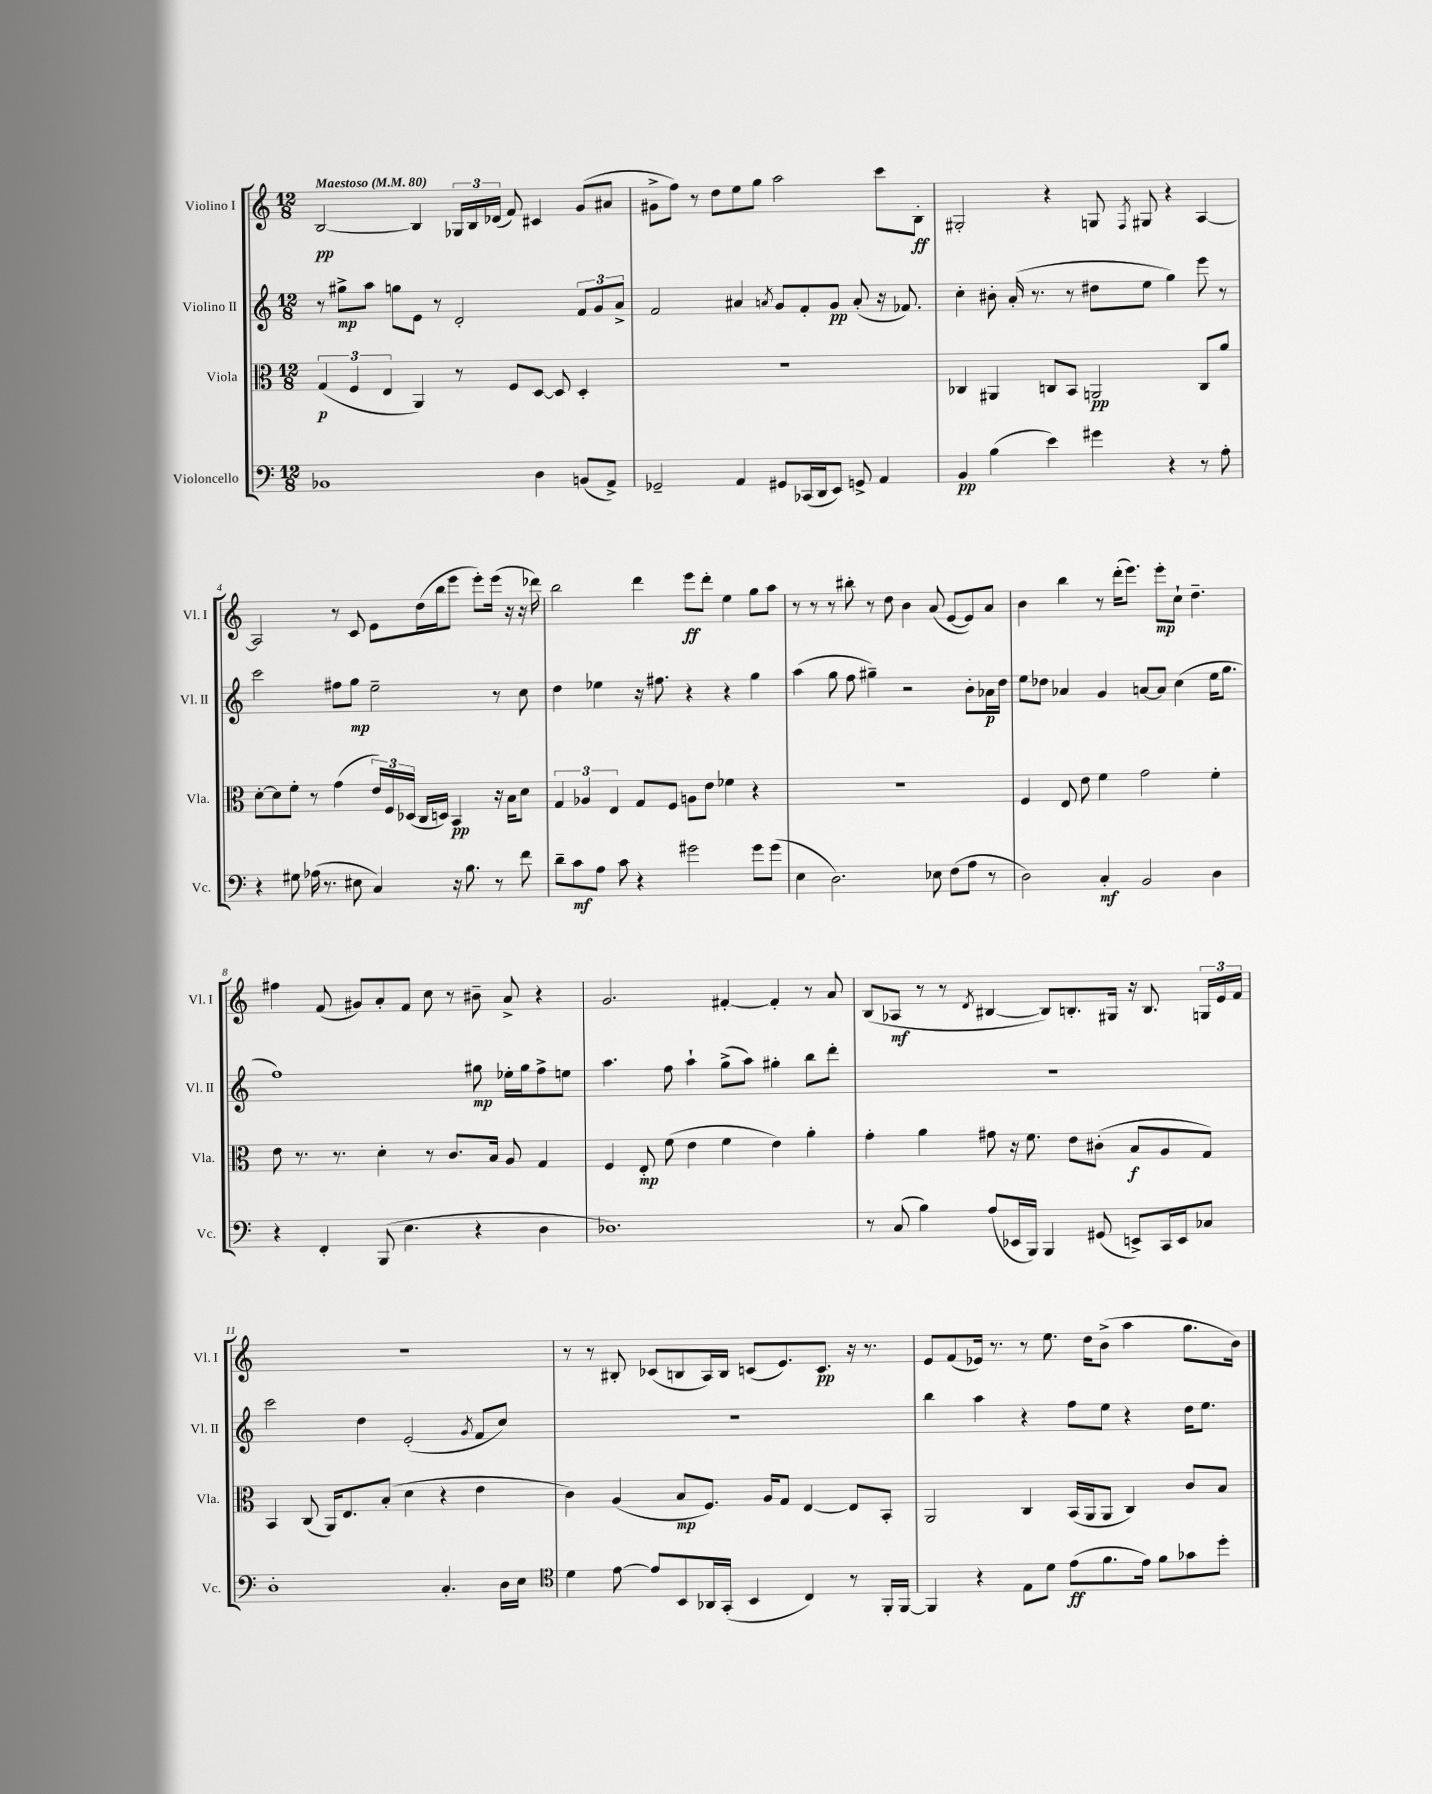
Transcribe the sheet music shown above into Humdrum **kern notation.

**kern	**kern	**kern	**kern
*staff4	*staff3	*staff2	*staff1
*clefF4	*clefC3	*clefG2	*clefG2
*k[]	*k[]	*k[]	*k[]
*M12/8	*M12/8	*M12/8	*M12/8
*MM80	*MM80	*MM80	*MM80
1BB-	(6G/	8r	[2B/
.	.	8gg#^\L	.
.	6F/	.	.
.	.	8aa\J	.
.	6E/	.	.
.	.	8gg\L	.
.	4AA/)	8e\J	4B/]
.	.	8r	.
.	8r	2d'/	24G-/LL
.	.	.	24B/
.	.	.	(24d-/JJ
.	8F/L	.	8f/)
4D\	[8D/J	.	4c#/
.	8D/]	.	.
(8BB/L	4D'/	12f/L	(8g/L
.	.	12g/	.
8AA^/J)	.	.	8a#/J
.	.	12a^/J	.
=	=	=	=
2GG-~/	1.r	2f/	8g#^\L
.	.	.	8ff\J)
.	.	.	8r
.	.	.	8dd\L
4AA/	.	4a#/	8ee\
.	.	.	8gg\J
.	.	8qa/	.
8GG#/L	.	8g/L	2aa\
(16CC-/L	.	8f'/	.
16DD/J	.	.	.
8EE/J)	.	8g/J	.
8GG^/	.	(8a'/	.
4AA/	.	16r	8ccc\L
.	.	8.f-/)	.
.	.	.	8B'\J
=	=	=	=
4BB/	4C-/	4cc'\	2G#'/
(4B\	4AA#/	8b#'\	.
.	.	(16a'/	.
.	.	8.r	.
4e\)	8C/L	.	4r
.	8BB/J	8r	.
4g#\	2AA/	8dd#\L	8G/
.	.	.	8qF/
.	.	8ee\J	8G#/
4r	.	4gg\)	4r
8r	8C/L	8eee\	[4A/
8A'\	8a/J	8r	.
=	=	=	=
4r	[8d'\L	2ccc\	2A/]
.	8d\]	.	.
8G#\	8f'\J	.	.
(16A-\	8r	.	.
8.r	.	.	.
.	(4g\	8ff#\L	8r
8E#\	.	8gg\J	8c/
4C/)	24e/LL)	2ee~\	8e\L
.	24F/	.	.
.	(24D-/JJ	.	.
.	16C/LL	.	(16dd\L
.	16D/JJ)	.	16bb\J
16r	4BB/	.	8eee\J
8.B\	.	.	.
.	.	.	8eee'\L)
8r	16r	8r	(16eee\Jk
.	16B\LK	.	16r
8f\	8d\J	8cc\	16r
.	.	.	16ddd-\)
=	=	=	=
8d~\L	6G/	4dd\	2bb\
8c\	.	.	.
.	6A-/	.	.
8A\J	.	4ee-\	.
.	6E/	.	.
8c\	.	.	.
4r	8G/L	16r	4ddd\
.	.	8.ff#\	.
.	8F/J	.	.
2g#\	8A\L	4r	8eee\L
.	8e\J	.	8ddd'\J
.	4f-\	4r	4ee\
8g#\L	4r	4gg\	8gg\L
(8g#\J	.	.	8aa\J
=	=	=	=
4E\	1.r	(4aa\	8r
.	.	.	8r
2.D\)	.	8gg\	8r
.	.	8ff\	8bb#'\
.	.	4gg#~\)	8r
.	.	.	8dd\
.	.	2r	4b\
8E-\	.	.	(8a/
(8F\L	.	.	[8e/L
8A\J	.	8b'\L	8e/])
8r	.	16a-\L	8a/J
.	.	16dd\JJ	.
=	=	=	=
2D\)	4F/	8ee\L	4b\
.	.	8dd-\J	.
.	8E/	4a-/	4bb\
.	8e\	.	.
4C'/	4f\	4g/	8r
.	.	.	(16ddd'\LK
.	.	.	8.eee\J)
2BB/	2g\	[8a/L	.
.	.	8a/]J	8eee'\L
.	.	(4cc\	8cc`\J
.	.	.	4.dd~\
4D\	4f'\	16ee\LK	.
.	.	8.gg\J	.
=	=	=	=
4r	8e\	1ff)	4ff#\
.	8.r	.	.
4FF'/	.	.	(8f/
.	8.r	.	.
.	.	.	8g#/L)
(8BBB/	4d'\	.	8a'/
4.E\	.	.	8f/J
.	8r	.	8cc\
.	8.c/L	.	8r
4r	.	8gg#\	8b#~\
.	16B/Jk	.	.
.	8A/	16ee-'\LL	8a^/
.	.	16gg#\J	.
4D\	4G/	8ff^\	4r
.	.	8ee\J	.
=	=	=	=
1.D-)	4F/	4.aa\	2.g/
.	8E'/	.	.
.	(8f\	8ff\	.
.	4e\	4aa`\	.
.	4f\	(8gg^\L	[4f#'/
.	.	8aa\J)	.
.	4e\)	4gg#'\	4f#'/]
.	4a'\	8bb\L	8r
.	.	8ddd'\J	8a/
=	=	=	=
8r	4g'\	1.r	(8B/L
(8C/	.	.	8A-/J
4B\)	4a\	.	8r
.	.	.	8r
.	.	.	8qd/
(8A/L	8g#\	.	[4B#/
16EE-/L	16r	.	.
16BBB/JJ)	8.f\	.	.
4BBB/	.	.	8B#/]L)
.	8e\L	.	8.B'/
(8GG#/	(8c#'\J	.	.
.	.	.	16G#/Jk
8EE^/L)	8B/L	.	16r
.	.	.	8.B/
16CC/L	8A/	.	.
16EE/J	.	.	.
8C-/J	8G/J)	.	24G/LL
.	.	.	24e/
.	.	.	24f/JJ
=	=	=	=
1D'	4BB/	2ccc\	1.r
.	(8C/	.	.
.	16AA/LK)	.	.
.	8.E/	.	.
.	.	4dd\	.
.	(8B'/J	.	.
.	4d\	(2e'/	.
4.C'/	4r	.	.
.	.	8qg/	.
.	4e\	8f/L	.
16D\LL	.	8cc/J)	.
16E\JJ	.	.	.
=	=	=	=
*clefC4	*	*	*
4d\	4c\)	1.r	8r
.	.	.	8r
[8e\	(4A/	.	8B#'/
8e/]L	.	.	(8c-/L
8BB/	8B/L	.	8B/
16AA-/L	8.F/J)	.	16A/L)
(16GG'/JJ	.	.	16B/JJ
4BB/	.	.	(8c/L
.	16A/LK	.	.
.	8G/J	.	8.e/)
4C/)	[4E/	.	.
.	.	.	8.c/J
8r	8E/]L	.	16r
.	.	.	8.r
16FF'/LL	8BB'/J	.	.
[16FF/JJ	.	.	.
=	=	=	=
4FF/]	2AA/	4bb\	8e/L
.	.	.	(8f/
4r	.	4aa\	16e-/Jk)
.	.	.	8.r
8E\L	4C/	4r	8r
8d\J	.	.	8.ee\
(8e\L	(16BB/LL	8ff\L	.
.	16AA/J	.	16dd\LK
8.f\	8AA/J	8ee\J	(8b^\J
.	4C/)	4r	4aa\
16e\Jk)	.	.	.
8f\L	.	.	.
8g-\	8c/L	16dd\LK	8.gg\L
.	.	8.ee\J	.
8dd'\J	8B/J	.	.
.	.	.	16b\Jk)
==	==	==	==
*-	*-	*-	*-
